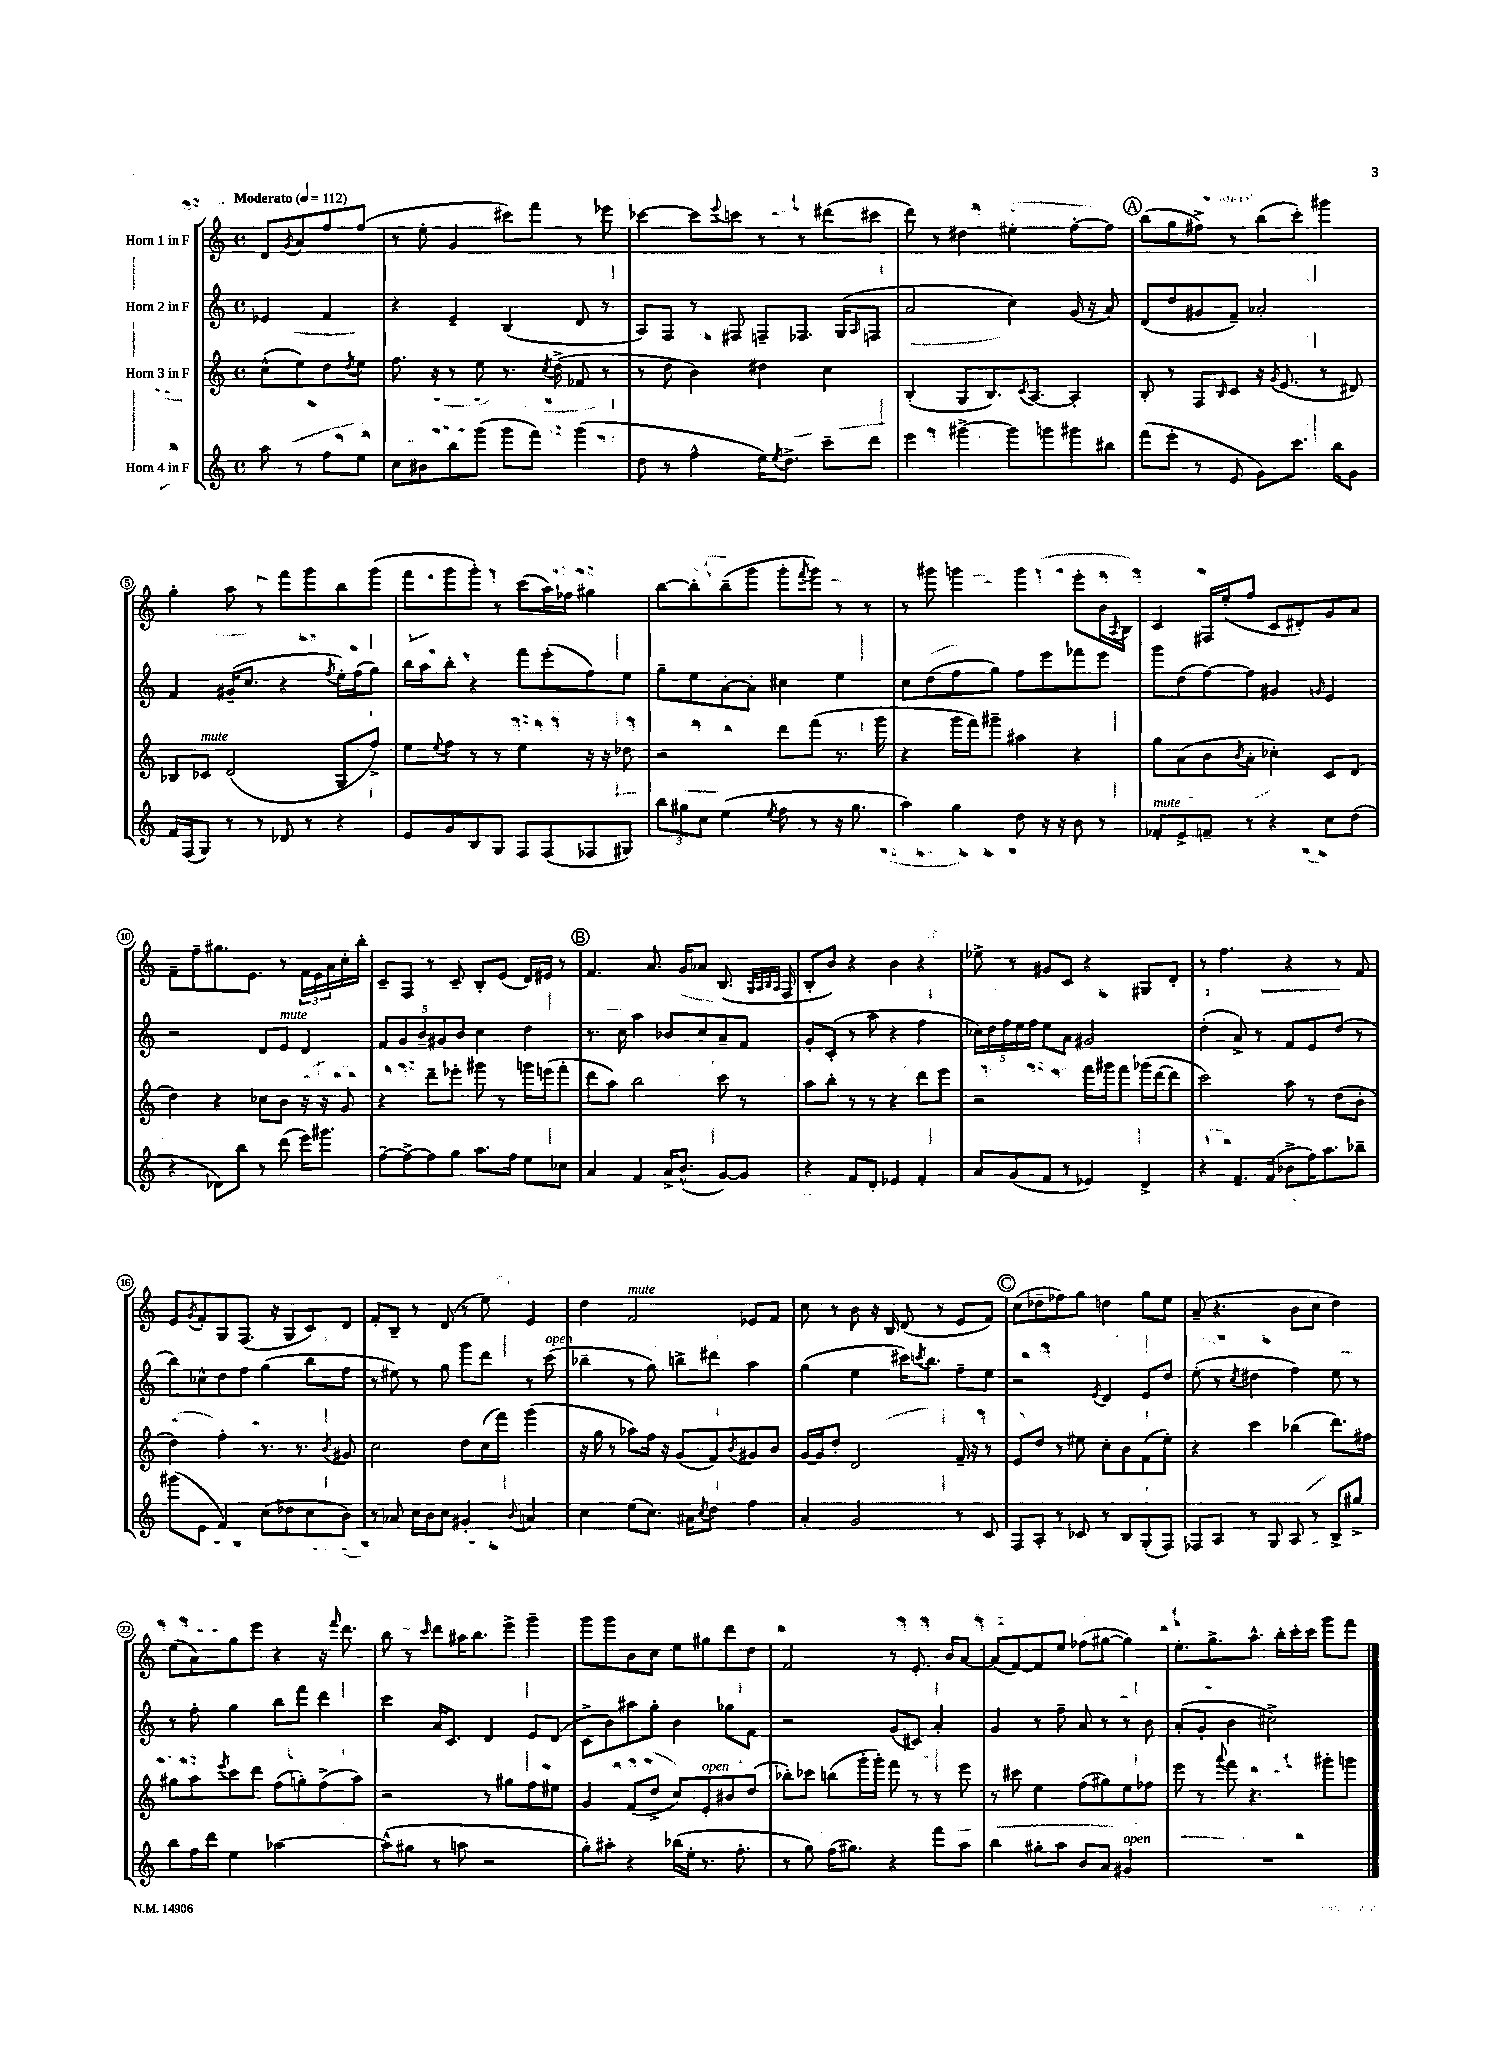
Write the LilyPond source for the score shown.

<<
\new StaffGroup <<
\new Staff = "s0" \with { instrumentName = "Horn 1 in F" } {
    \clef treble \key c \major \defaultTimeSignature \time 4/4 \partial 2 \tempo "Moderato" 4 = 112
    d'8 \acciaccatura { g'8 } a'8 f''8 f''8( |
    r8 e''8-. g'4 cis'''8) f'''8 r8 ees'''8 |
    ces'''4~ ces'''8 \appoggiatura { e'''8 } c'''8 r8 r8 dis'''8( cis'''8 |
    d'''8) r8 dis''4 eis''4-. f''8~-. f''8 |
    \mark \markup { \circle "A" } b''8( g''8 fis''8->) r8 b''8( c'''8-.) gis'''4 |
    g''4-. a''8 r8 f'''8 g'''8 b''8 g'''8( |
    f'''8 g'''8 g'''8-.) r8 c'''8( a''16) fes''16 gis''4 |
    b''8~ b''8-. b''8--( g'''8 g'''8-. \acciaccatura { f'''8 } g'''8) r8 r8 |
    r8 gis'''8 g'''4 g'''4 e'''8-. b'16 \acciaccatura { a8 } b16 |
    c'4 fis16 e''16-.( f''8 c'8 dis'8-.) g'8 a'8 |
    f'8-- f''8-- gis''8. e'8. r8 \tuplet 3/2 { f'16 e'16 a'16 } c''16-. b''16-. |
    c'8-- f8 r8 c'8-- b8-. e'8( d'16) eis'16 r8 |
    \mark \markup { \circle "B" } f'4. a'8. g'16 aes'8 b8.( \grace { g32 a32 b32 a32 } f16 |
    b8-. b'8) r4 b'4 r4 |
    ees''8-> r8 gis'8 c'8 r4 gis8 d'8-. |
    r8 f''4. r4 r8 f'8 |
    e'8 \acciaccatura { g'8 } f'8-. g8 f8.( r16 g8 c'8) d'8 |
    f'8-. b8-- r8 d'8( r8 e''8) e'4 |
    d''4 f'2^\markup { \italic "mute" } ees'8 f'8 |
    c''8 r8 b'8 r16 b16 d'8( r8 e'8 f'8) |
    \mark \markup { \circle "C" } c''8( des''8-- fes''8) g''8 d''4 g''8 e''8 |
    a'8--( r4. b'8 c''8 d''4) |
    e''8( a'8) g''8 e'''8 r4 r16 \grace { f'''16 } d'''8. |
    b''8 r8 \grace { c'''16 } d'''8 ais''16 b''8. e'''8-> g'''4-- |
    g'''8 g'''8 b'8 c''8 e''8 gis''8 d'''8 d''8 |
    f'2 r8 e'8.-. b'16 a'8~ |
    a'8( f'8~) f'8 e''8 fes''8( gis''8~ gis''4) |
    e''8.-. g''8.-> a''8.-^ b''16-. c'''16-. c'''16 g'''8 f'''8 \bar "|." |
}
\new Staff = "s1" \with { instrumentName = "Horn 2 in F" } {
    \clef treble \key c \major \defaultTimeSignature \time 4/4 \partial 2
    ees'4 f'4 |
    r4 e'4-- b4( d'8 r8 |
    a8) f8 r8 fis8 f8-- fes8. g16( \grace { a16 } f8 |
    a'2 c''4) g'16( r16 a'8) |
    \mark \markup { \circle "A" } d'8( d''8 gis'8 f'8--) aes'2-. |
    f'4 gis'16--( c''8. r4 \acciaccatura { f''8 } e''16-.) f''16( g''8) |
    b''16 a''16 b''8-. r4 f'''8 e'''8-.( f''8) e''8 |
    g''8-- e''8 a'8~-. a'8-. cis''4 e''4 |
    c''8 d''8( f''8 g''8) f''8 e'''8 fes'''8 e'''8 |
    g'''8 d''8( f''8~) f''8 gis'4 \grace { g'16 } e'4 |
    r2 d'8 e'8^\markup { \italic "mute" } d'4 |
    \tuplet 5/4 { f'8 g'8 b'8-- gis'8 b'8 } c''4 d''4 |
    \mark \markup { \circle "B" } r8. c''16 a''4 bes'8 c''8 a'8-- f'8 |
    g'8-. c'8-.( r8 a''8 r4 f''4 |
    \tuplet 5/4 { ces''16) d''16 f''16 e''16 f''16 } e''8 a'8 gis'2 |
    d''4-.( a'8->) r8 f'8 e'8 d''8( r8 |
    b''8) ces''8-^ d''8 f''8 g''4( b''8 f''8 |
    r8 eis''8) r8 g''8 g'''8 d'''8 r8 c'''8^\markup { \italic "open" }( |
    bes''4-- r8 g''8) b''8-> dis'''8 a''4 |
    g''4( e''4 cis'''16) \acciaccatura { c'''8 } b''8. f''8-- e''8 |
    \mark \markup { \circle "C" } r2 \acciaccatura { e'8 } d'4 e'8 d''8 |
    e''8-.( r8 \acciaccatura { c''8 } dis''4 f''4) e''8 r8 |
    r8 f''8-. g''4 b''8 f'''8 d'''4 |
    c'''4 a'16 c'8. d'4 e'8 d'8( |
    c'8-> b'8) ais''8 g''8-. b'4 ges''8 f'8 |
    r2 g'8( cis'8) a'4-. |
    g'4 r8 f''8-- a'8 r8 r8 b'8 |
    a'8-.( g'8-. b'4 cis''2->) \bar "|." |
}
\new Staff = "s2" \with { instrumentName = "Horn 3 in F" } {
    \clef treble \key c \major \defaultTimeSignature \time 4/4 \partial 2
    c''8-^( e''8) d''8 \acciaccatura { d''8 } e''8 |
    f''8. r16 r8 e''8 r8. \acciaccatura { c''8 } d''16->( fes'8 r8 |
    r8 d''8 b'4) dis''4 c''4 |
    b4-.( g8 b8.) \acciaccatura { c'8 } a8.~ a4-. |
    \mark \markup { \circle "A" } b8-. r8 f8 \grace { b16 } c'8 r16 \acciaccatura { g'8 } e'8.( r8 dis'8) |
    bes8 ces'8^\markup { \italic "mute" } d'2( g8 f''8->) |
    e''8 \appoggiatura { e''8 } f''8 r8 r8 e''4 r16 r16 des''8 |
    r2 d'''8 f'''8( r8. g'''16 |
    r4 g'''16 f'''16) gis'''8-- ais''4 r4 |
    g''8 a'8( b'8 \acciaccatura { b'8 } a'8-. ces''4-.) c'8 d'8( |
    d''4) r4 ces''8 b'8 r16 r16 g'8 |
    r4 d'''8-- ees'''8-. gis'''8 r8 g'''16 e'''16( f'''8-. |
    \mark \markup { \circle "B" } d'''8 a''8) b''2 c'''8 r8 |
    a''8 b''8-. r8 r8 r4 d'''8 e'''8 |
    r2 f'''16 gis'''16 f'''8 ges'''16( d'''16~ d'''8 |
    c'''2) a''8 r8 d''8( b'8-. |
    d''4) f''4-. r8. r8. \acciaccatura { b'8 } gis'8 |
    c''2 d''8 c''16( f'''16) g'''4( |
    r16 g''16 r8 aes''8) f''16 r16 g'8( f'8) \acciaccatura { b'8 } gis'8 b'8 |
    g'16~ g'16 d''8-. d'2 f'16-- r16 r8 |
    \mark \markup { \circle "C" } e'8 d''8 r8 eis''8 c''8-. b'8 f'8( eis''8-.) |
    r4 c'''4 bes''4( d'''8.) fis''16 |
    gis''8 a''8 \acciaccatura { e'''8 } c'''8 d'''8 f''8( g''8-.) f''8->( a''8) |
    r2 r8 gis''8 f''8 eis''8 |
    g'4 f'8( d''8-> c''8) e'8-.^\markup { \italic "open" } bis'8 d''8( |
    bes''8-.) ces'''8 b''8( g'''16-. g'''16-.) f'''8 r8 r8 e'''8 |
    r8 cis'''8 e''4 f''8( gis''8) e''8 fes''8 |
    e'''8 r8 \appoggiatura { a'''8 } f'''8 r4. gis'''8-. g'''8 \bar "|." |
}
\new Staff = "s3" \with { instrumentName = "Horn 4 in F" } {
    \clef treble \key c \major \defaultTimeSignature \time 4/4 \partial 2
    a''8 r8 f''8 e''8 |
    c''8 bis'8 b''8 g'''8( g'''8 f'''8) g'''4( |
    d''8 r8 f''4-^ e''16) \acciaccatura { e''8 } d''8.-> c'''8-- d'''8 |
    e'''4 gis'''4~-> gis'''8 g'''8 gis'''8 bis''8 |
    \mark \markup { \circle "A" } f'''8( e'''8-. r8 e'8 g'8) c'''8. b''16 g'8 |
    f'16 f16( g8) r8 r8 des'8 r8 r4 |
    e'8 g'8 b8 g8 f8 f8( fes8 gis8) |
    \tuplet 3/2 { b''8 gis''8 c''8 } e''4( \acciaccatura { e''8 } f''8 r8 r16 gis''8. |
    a''4) g''4 d''8 r16 r16 b'8 r8 |
    fes'8-.^\markup { \italic "mute" } e'8-> f'8-- r8 r4 c''8 d''8( |
    r4 des'8) b''8 r8 d'''8( e'''16) gis'''8. |
    f''8~-- f''8~-> f''8 g''8 a''8. f''16 e''8 ces''8 |
    \mark \markup { \circle "B" } a'4 f'4 a'16-> b'8.-^( g'8~) g'8 |
    r4 f'8 d'8-. ees'4 f'4-. |
    a'8 g'8( f'8 r8 ees'4) d'4-> |
    r4 f'8.-- f'16( bes'8-> f''16) a''8. bes''8-- |
    gis'''8( e'8 f'4) c''8( des''8 c''8 b'8) |
    r8 aes'8 c''16 b'16 c''8 gis'4-. \appoggiatura { b'8 } a'4 |
    c''4 e''8( c''8.) ais'16 \acciaccatura { c''8 } d''8 f''4 |
    a'4-. g'2 r8 c'8 |
    \mark \markup { \circle "C" } f8 a8-. r8 ces'8 r8 b8 g8-.( f8) |
    fes8 a8 r8 g8 a8 r8 b8-> gis''8-> |
    b''8 f''16 d'''16 e''4 aes''2~ |
    aes''8-^( gis''8 r8 a''8 r2 |
    g''8-.) ais''8-. r4 bes''16( e''16-. r8. f''8.-. |
    r8 g''8) f''16( gis''8.) r4 f'''8 a''8 |
    b''4 gis''8-. a''8 b'8 a'8 gis'4^\markup { \italic "open" } |
    R1 \bar "|." |
}
>>
>>
\layout { \context { \Score \override BarNumber.stencil = #(make-stencil-circler 0.1 0.3 ly:text-interface::print) } }
